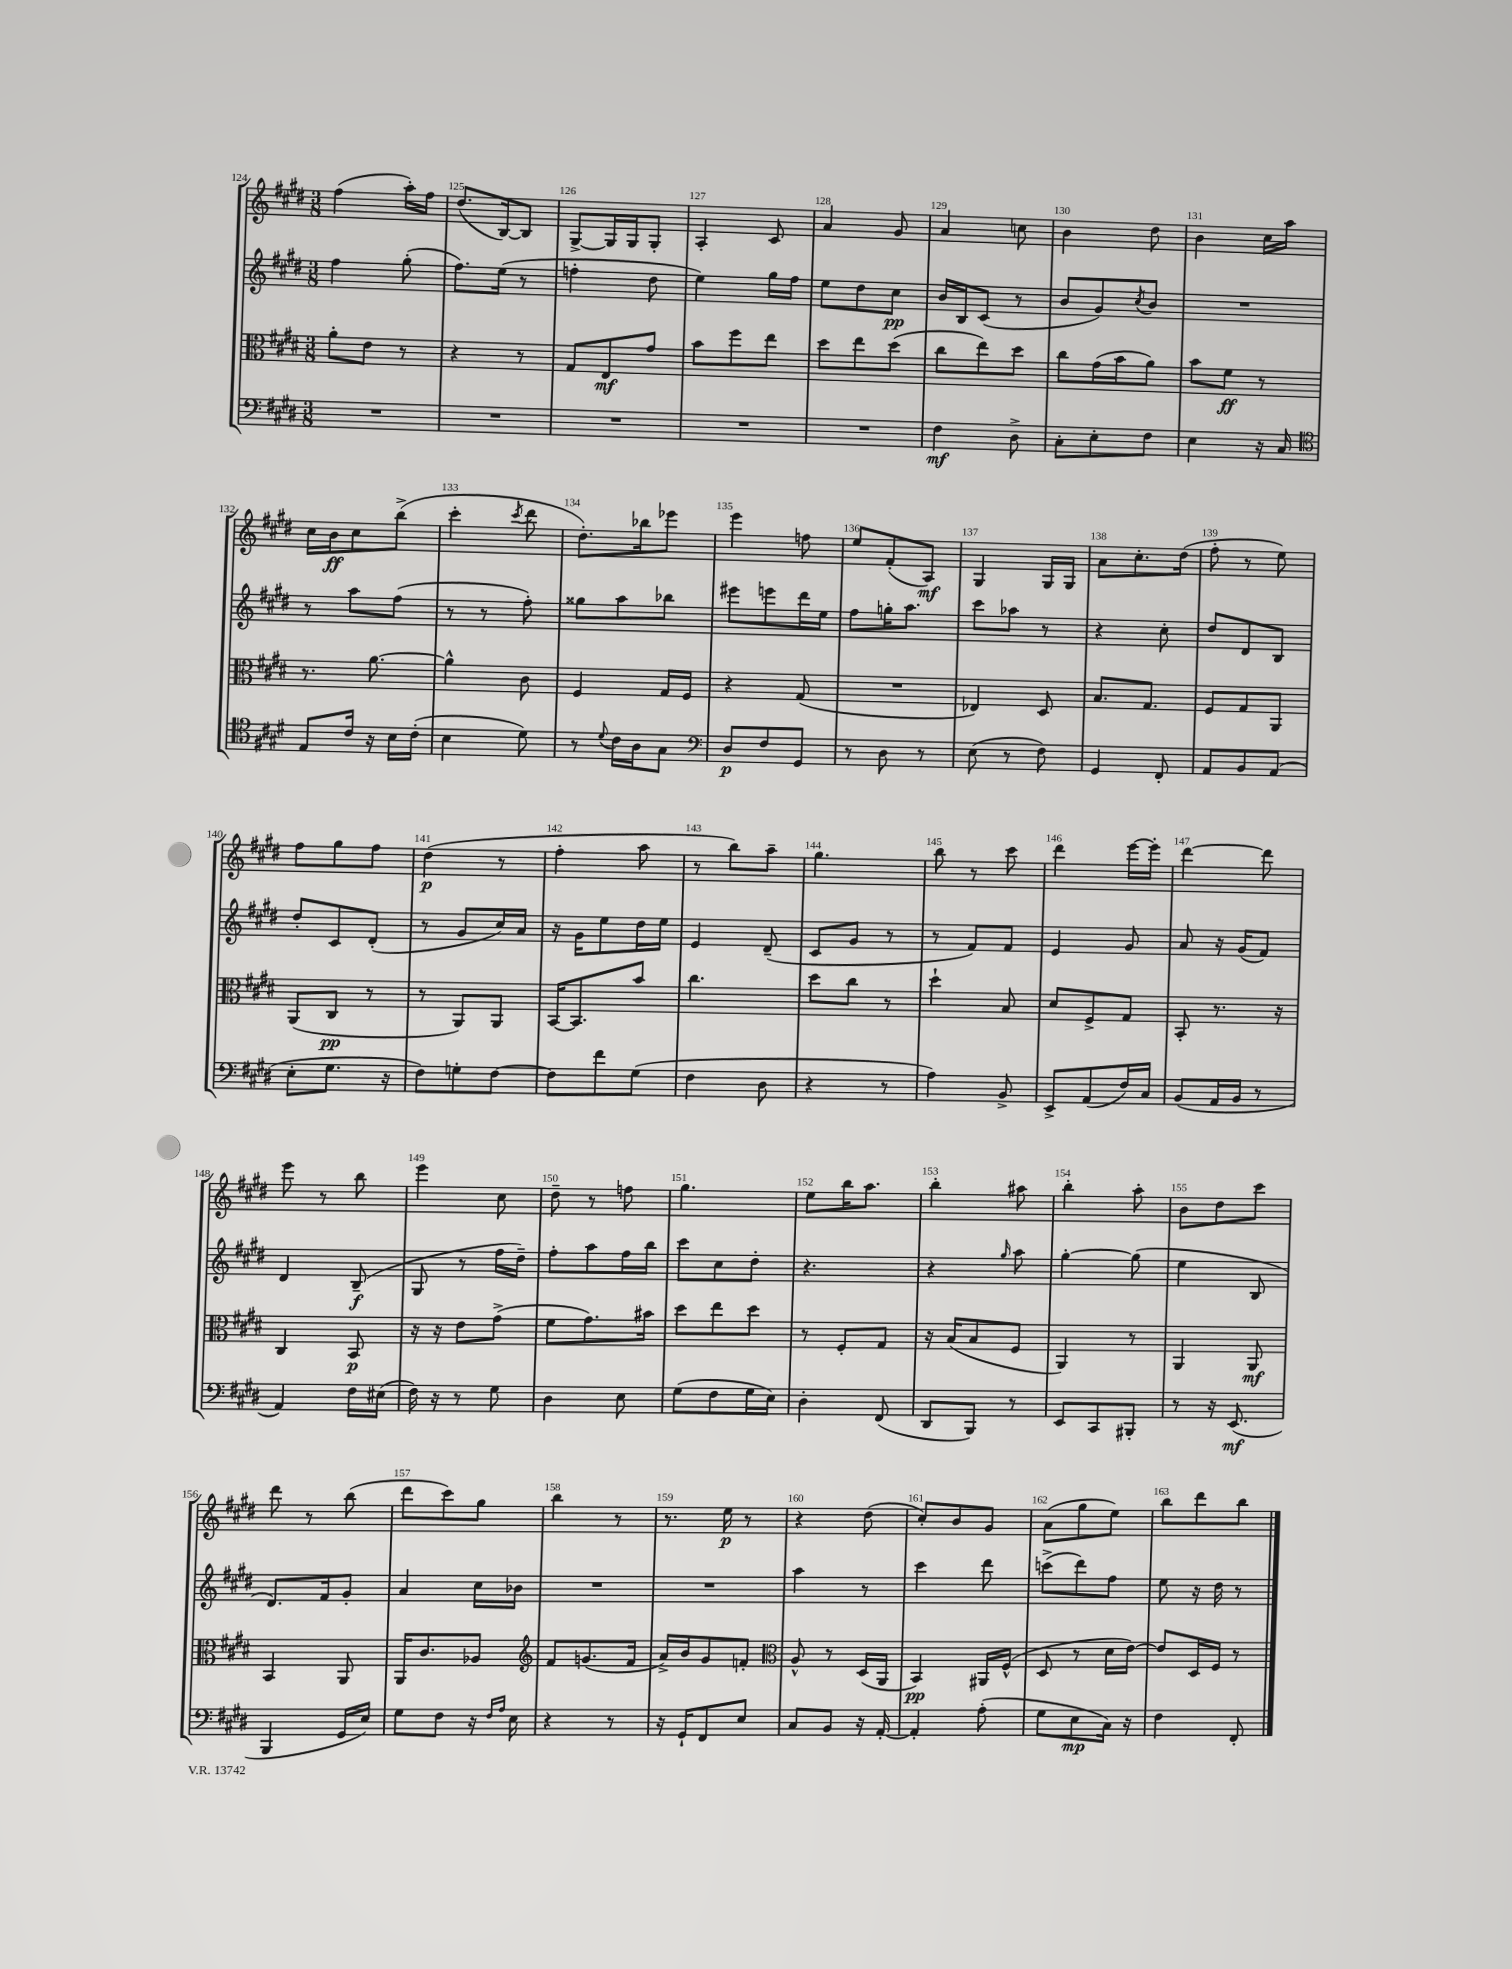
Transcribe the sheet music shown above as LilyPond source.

<<
\new StaffGroup <<
\new Staff = "s0" {
    \clef treble \key e \major \numericTimeSignature \time 3/8
    fis''4( a''16-.) fis''16 |
    dis''8.( b16~) b8 |
    gis8~-> gis16 gis16 gis8-. |
    a4-. cis'8 |
    a'4 gis'8 |
    a'4 c''8 |
    b'4 dis''8 |
    b'4 cis''16 a''16 |
    cis''16 b'16\ff cis''8 b''8->( |
    cis'''4-. \acciaccatura { cis'''8 } dis'''8 |
    dis''8.-.) bes''16 ees'''8 |
    e'''4 f''8 |
    e''8 fis'8-.( a8\mf) |
    gis4 gis16 gis16 |
    a'8 cis''8.-. dis''16( |
    fis''8-. r8 e''8) |
    fis''8 gis''8 fis''8 |
    dis''4\p( r8 |
    fis''4-. a''8 |
    r8 b''8) a''8-- |
    gis''4. |
    b''8 r8 cis'''8 |
    dis'''4 e'''16~ e'''16-. |
    dis'''4~ dis'''8 |
    e'''8 r8 b''8 |
    e'''4 cis''8 |
    dis''8-- r8 f''8 |
    gis''4. |
    e''8 b''16 a''8. |
    b''4-. ais''8 |
    b''4-. a''8-. |
    b'8 dis''8 cis'''8 |
    dis'''8 r8 b''8( |
    dis'''8 cis'''8) gis''8 |
    b''4 r8 |
    r8. e''16\p r8 |
    r4 dis''8( |
    cis''8-.) b'8 gis'8 |
    a'8( gis''8 e''8) |
    b''8 dis'''8 b''8 \bar "|." |
}
\new Staff = "s1" {
    \clef treble \key e \major \numericTimeSignature \time 3/8
    fis''4 gis''8-.( |
    fis''8.) e''16( r8 |
    f''4-. dis''8 |
    e''4) gis''16 fis''16 |
    e''8 dis''8 cis''8\pp |
    b'16 b16 cis'8( r8 |
    b'8 gis'8) \acciaccatura { cis''8 } b'8 |
    R4. |
    r8 a''8 fis''8( |
    r8 r8 fis''8-.) |
    gisis''8 a''8 bes''8 |
    eis'''8 e'''8 dis'''16 e''16 |
    fis''8 g''16-. a''8. |
    cis'''8 aes''8 r8 |
    r4 cis''8-. |
    dis''8 dis'8 b8 |
    dis''8-. cis'8 dis'8-.( |
    r8 gis'8 cis''16) a'16 |
    r16 gis'16 e''8 dis''16 e''16 |
    e'4 dis'8--( |
    cis'8 gis'8 r8 |
    r8 fis'8) fis'8 |
    e'4 gis'8 |
    a'8 r16 gis'16( fis'8) |
    dis'4 b8--\f( |
    gis8 r8 fis''16 dis''16--) |
    fis''8-. a''8 fis''16 b''16 |
    cis'''8 cis''8 dis''8-. |
    r4. |
    r4 \grace { gis''16 } a''8 |
    gis''4~-. gis''8( |
    e''4 b8 |
    dis'8.) fis'16 gis'8-. |
    a'4 cis''16 bes'16 |
    R4. |
    R4. |
    a''4 r8 |
    cis'''4 dis'''8 |
    c'''8->( dis'''8) fis''8 |
    e''8 r16 dis''16 r8 \bar "|." |
}
\new Staff = "s2" {
    \clef alto \key e \major \numericTimeSignature \time 3/8
    a'8-. e'8 r8 |
    r4 r8 |
    gis8 e8\mf gis'8 |
    b'8 fis''8 e''8 |
    dis''8 e''8 dis''8( |
    cis''8 e''8) dis''8 |
    cis''8 gis'16( b'16 a'8) |
    b'8 fis'8\ff r8 |
    r8. a'8.~ |
    a'4-^ cis'8 |
    fis4 gis16 fis16 |
    r4 gis8( |
    R4. |
    ees4) dis8 |
    b8. gis8. |
    fis8 gis8 a,8 |
    a,8( cis8\pp r8 |
    r8 a,8) a,8 |
    b,16~ b,8. b'8 |
    cis''4. |
    dis''8 cis''8 r8 |
    dis''4-! b8 |
    dis'8 fis8-> gis8 |
    b,8-. r8. r16 |
    cis4 b,8\p |
    r16 r16 e'8 gis'8->( |
    fis'8 gis'8.) bis'16 |
    dis''8 e''8 dis''8 |
    r8 fis8-. gis8 |
    r16 b16( b8 fis8 |
    a,4) r8 |
    a,4 a,8\mf |
    b,4 a,8 |
    a,16 cis'8. aes8 |
    \clef treble fis'8 g'8.( fis'16 |
    a'16->) b'16 gis'8 f'8-. |
    \clef alto a8-^ r8 dis16( a,16 |
    b,4\pp) ais,16 fis16-^( |
    dis8 r8 dis'16 e'16~) |
    e'8 dis16 fis16 r8 \bar "|." |
}
\new Staff = "s3" {
    \clef bass \key e \major \numericTimeSignature \time 3/8
    R4. |
    R4. |
    R4. |
    R4. |
    R4. |
    fis4\mf dis8-> |
    cis8-. e8-. fis8 |
    e4 r16 cis16 |
    \clef tenor e8 cis'16 r16 b16 cis'16-.( |
    b4 dis'8) |
    r8 \appoggiatura { dis'8 } cis'16 a16 gis8 |
    \clef bass dis8\p fis8 gis,8 |
    r8 dis8 r8 |
    e8( r8 fis8) |
    gis,4 fis,8-. |
    a,8 b,8 a,8( |
    e8-. gis8. r16 |
    fis8) g8-. fis8~ |
    fis8 fis'8 gis8( |
    fis4 dis8 |
    r4 r8 |
    a4) b,8-> |
    e,8-> a,8( fis16) cis16 |
    b,8( a,16 b,16 r8 |
    a,4) fis16 eis16( |
    fis16) r16 r8 gis8 |
    dis4 e8 |
    gis8( fis8 gis16 e16) |
    dis4-. fis,8( |
    dis,8 b,,8) r8 |
    e,8 cis,8 bis,,8-. |
    r8 r16 e,8.\mf( |
    b,,4 gis,16 e16) |
    gis8 fis8 r16 \grace { fis16 a16 } e16 |
    r4 r8 |
    r16 gis,16-! fis,8 e8 |
    cis8 b,8 r16 a,16~-. |
    a,4-. a8-.( |
    gis8 e8\mp cis16) r16 |
    fis4 fis,8-. \bar "|." |
}
>>
>>
\layout { \context { \Score currentBarNumber = #124 \override BarNumber.break-visibility = ##(#f #t #t) barNumberVisibility = #all-bar-numbers-visible } }
